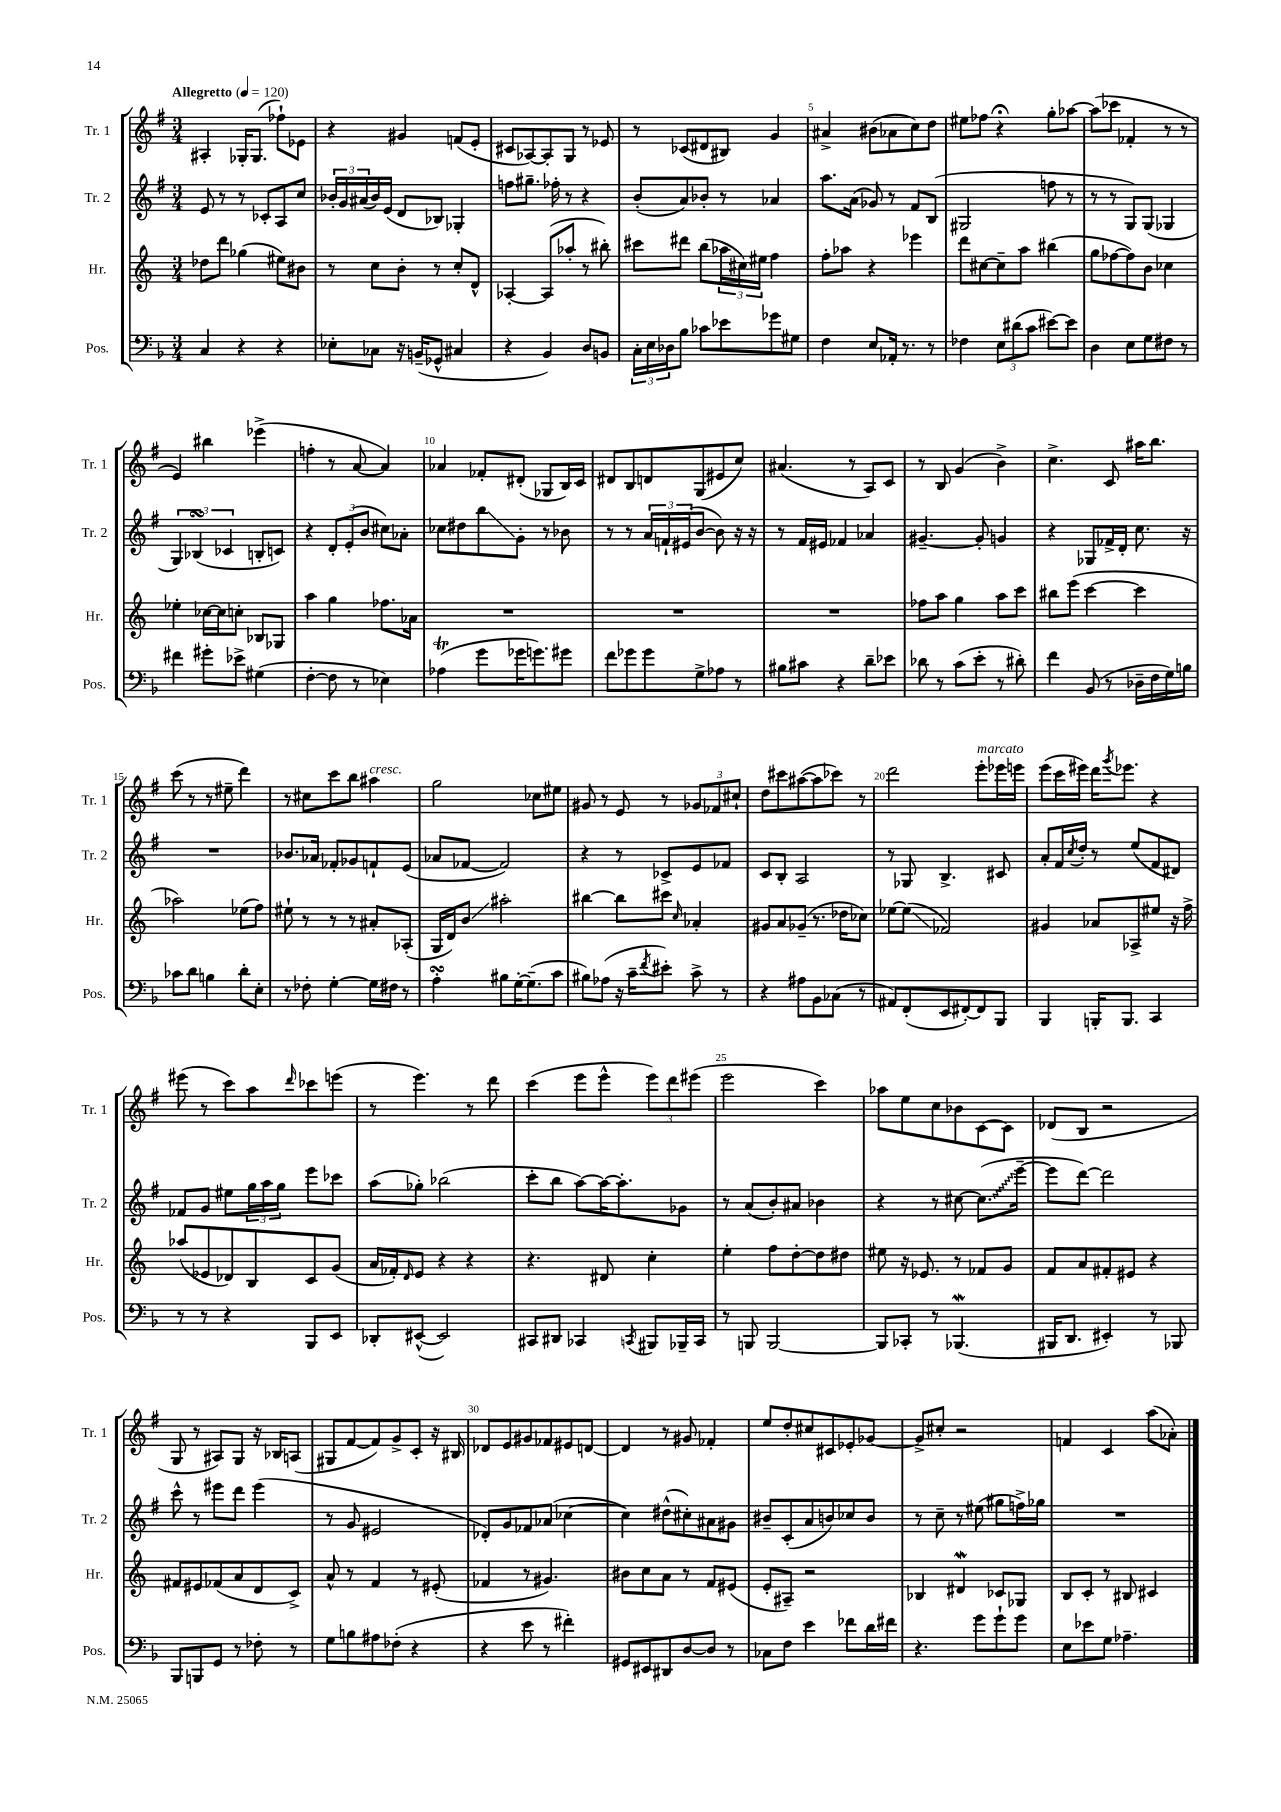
<<
\new StaffGroup <<
\new Staff = "s0" \with { instrumentName = "Tr. 1" shortInstrumentName = "Tr. 1" } {
    \clef treble \key g \major \numericTimeSignature \time 3/4 \tempo "Allegretto" 4 = 120
    ais4-. ges16-. ges8.( fes''8-!) ees'8 |
    r4 gis'4 f'8( e'8-. |
    cis'8 aes8~) aes8-. g8 r8 ees'8 |
    r8 ces'8( dis'8 bis8) g'4 |
    ais'4-> bis'8( aes'8 c''8) d''8 |
    eis''8 fes''8 r4\fermata g''8-. aes''8~ |
    aes''8( ces'''8 fes'4-. r8 r8 |
    e'4) bis''4 ees'''4->( |
    f''4-. r8 a'8~ a'4) |
    aes'4 fes'8-. dis'8-.( ges8 b16) c'16 |
    dis'8 b8 d'8 g8( eis'8 c''8) |
    ais'4.( r8 a8) c'8 |
    r8 b8 g'4( b'4->) |
    c''4.-> c'8 ais''16 b''8. |
    c'''8( r8 r8 eis''8-- d'''4) |
    r8 cis''8 c'''8 b''8 ais''4^\markup { \italic "cresc." } |
    g''2 ces''8 eis''8 |
    gis'8 r8 e'8 r8 \tuplet 3/2 { ges'8 fes'8 cis''8-! } |
    d''8 cis'''8 ais''8~( ais''8 ces'''8) r8 |
    d'''2 e'''8-.^\markup { \italic "marcato" } ees'''16 e'''16 |
    e'''8( c'''16 eis'''16) d'''16 \acciaccatura { g'''8 } ees'''8. r4 |
    eis'''8( r8 c'''8) a''8 \grace { d'''16 } ces'''8 e'''8( |
    r8 e'''4.) r8 d'''8 |
    c'''4( e'''8 e'''8-^ \tuplet 3/2 { e'''8) d'''8 eis'''8( } |
    e'''2 c'''4) |
    aes''8 e''8 c''8 bes'8 c'8~ c'8 |
    des'8( b8 r2 |
    g8 r8 ais8) g8 r16 bes16 a8( |
    gis8 fis'8~ fis'8) g'8-> c'8-. r16 bis16 |
    des'8 e'8 gis'8 fes'8 eis'8 d'8~ |
    d'4 r8 gis'8 fes'4-. |
    e''8 d''8-. cis''8 cis'8 ees'8-. ges'8~ |
    ges'8-> cis''8-. r2 |
    f'4 c'4 a''8( aes'8-.) \bar "|." |
}
\new Staff = "s1" \with { instrumentName = "Tr. 2" shortInstrumentName = "Tr. 2" } {
    \clef treble \key g \major \numericTimeSignature \time 3/4
    e'8 r8 r8 ces'8-. a8 c''8 |
    \tuplet 3/2 { bes'16-. g'16 ais'16( } bes'16) e'16( d'8 bes8) ges4-. |
    f''8 gis''8.-- fes''16-. r8 r4 |
    b'8-.( a'8) bes'8-. r8 aes'4 |
    a''8. a'16( ges'8) r8 fis'8 b8( |
    gis2 f''8 r8 |
    r8 r8 g8) g8( ges4 |
    \tuplet 3/2 { g4) bes4\turn( ces'4 } b8-. c'8) |
    r4 \tuplet 3/2 { d'8-. e'8-.( b'8 } cis''8) aes'8-. |
    ces''8 dis''8 b''8\glissando g'8-. r8 bes'8 |
    r8 r8 \tuplet 3/2 { a'16 f'16-! eis'16( } b'8~ b'8) r16 r16 |
    r8 fis'16 eis'16 fes'4 aes'4 |
    gis'4.~-- gis'8-. g'4 |
    r4 ges8 fes'16-> d'16-. c''8. r16 |
    R2. |
    bes'8. aes'16 fes'8-. ges'8 f'8-! e'8( |
    aes'8 fes'8~ fes'2) |
    r4 r8 ces'8-> e'8 fes'8 |
    c'8 b8-. a2 |
    r8 ges8 b4.-> cis'8 |
    a'8-. fis'16 \acciaccatura { c''8 } d''16-. r8 e''8( fis'8 dis'8) |
    fes'8 g'8 eis''8 \tuplet 3/2 { g''16 a''16 g''16 } e'''8 ces'''8 |
    a''8( ges''8-.) bes''2( |
    c'''8-. b''8 a''8~) a''16~ a''8.-. ges'8 |
    r8 a'8( b'8-.) ais'8 bes'4 |
    r4 r8 cis''8~ \once \override Glissando.style = #'zigzag cis''8.\glissando( e'''16~-- |
    e'''8 d'''8~) d'''2 |
    c'''8-^ r8 eis'''8 d'''8 eis'''4( |
    r8 g'8 eis'2 |
    des'8-.) g'8 fes'8 aes'8( ces''4~ |
    ces''4) dis''8-^( cis''8-.) ais'8 gis'8 |
    bis'8-- c'8-.( a'8 b'8) ces''8 b'8 |
    r8 c''8-- r8 eis''8( gis''8 f''16->) ges''16 |
    R2. \bar "|." |
}
\new Staff = "s2" \with { instrumentName = "Hr." shortInstrumentName = "Hr." } {
    \clef treble \key c \major \numericTimeSignature \time 3/4
    des''8 d'''8 ges''4( eis''8) bis'8 |
    r8 c''8 b'8-. r8 c''8-. d'8-^ |
    aes4~-. aes8( aes''8-. r8 bis''8-.) |
    cis'''8 dis'''8 b''8( \tuplet 3/2 { aes''16 cis''16) eis''16 } f''4 |
    f''8-. aes''8 r4 ees'''4 |
    d'''8 cis''8~ cis''8-- a''8 bis''4( |
    g''8 fes''8~ fes''8) b'8 ces''4 |
    ees''4-. ces''16~ ces''16 c''8-. bes8 ges8 |
    a''4 g''4 fes''8. aes'16 |
    R2. |
    R2. |
    R2. |
    fes''8 a''8 g''4 a''8 c'''8 |
    bis''8 e'''8( c'''4~ c'''4 |
    aes''2) ees''8( f''8) |
    eis''8-! r8 r8 r8 ais'8-. aes8-.( |
    g16 d'16) b'8\glissando ais''2-. |
    bis''4~ bis''8 cis'''8 \grace { c''16 } aes'4-. |
    gis'8 a'8 ges'8--( r8. des''16 ces''8) |
    ees''8~ ees''8\glissando( fes'2) |
    gis'4 aes'8 aes8-> eis''8 r16 f''16-> |
    aes''8( ees'8 des'8) b8 c'8 g'8( |
    a'16 fes'16-.) \grace { d'16 } e'8 r4 r4 |
    r4. dis'8 c''4-. |
    e''4-. f''8 d''8~-. d''8 dis''8 |
    eis''8 r16 ees'8. r8 fes'8 g'8 |
    f'8 a'8 fis'8-. eis'8 r4 |
    fis'8 eis'8 fes'8( a'8 d'8 c'8->) |
    a'8-^ r8 f'4 r8 eis'8-.( |
    fes'4 r8 gis'4.) |
    bis'8 c''8 a'8 r8 f'8 eis'8( |
    e'8-. ais8--) r2 |
    bes4 dis'4\mordent ces'8 ges8 |
    b8 c'8-. r8 bis8 cis'4 \bar "|." |
}
\new Staff = "s3" \with { instrumentName = "Pos." shortInstrumentName = "Pos." } {
    \clef bass \key f \major \numericTimeSignature \time 3/4
    c4 r4 r4 |
    ees8-. ces8 r16 b,16--( ges,8-^ cis4 |
    r4 bes,4) d8 b,8 |
    \tuplet 3/2 { c16-. e16 des16 } bes8 ces'8 ees'8 ges'8 gis8 |
    f4 e8 aes,16-. r8. r8 |
    fes4 \tuplet 3/2 { e8 dis'8( c'8 } eis'8~) eis'8 |
    d4 e8 g8 fis8 r8 |
    fis'4 gis'8-. ees'8-> gis4( |
    f4~-. f8 r8 ees4) |
    aes4\trill( g'8 ges'16 g'8.) gis'8 |
    f'8 ges'8 ges'8 g8-> aes8 r8 |
    bis8 cis'8 r4 d'8-- ees'8 |
    des'8 r8 c'8( e'8-. r8 dis'8-.) |
    f'4 bes,8( r8 des16-- f16 g16) b16 |
    ces'8 d'8 b4 d'8-. e8-. |
    r8 fes8-. g4~-. g16 fis16 r8 |
    a4-.\turn bis8 g16~-. g8.--( c'8 |
    bis8) aes8( r16 c'16-- \acciaccatura { f'8 } eis'8-.) c'8-> r8 |
    r4 ais8 bes,8 ces8( r8 |
    ais,8) f,8-.( e,8 fis,8~-.) fis,8 bes,,8 |
    bes,,4 b,,16-. b,,8. c,4 |
    r8 r8 r4 bes,,8 e,8 |
    des,8-. eis,8~-^( eis,2) |
    cis,8 dis,8 ces,4 \acciaccatura { c,8 } bis,,8 bes,,16-- c,16 |
    r8 b,,8 b,,2~ |
    b,,8 ces,8-. r8 bes,,4.\mordent( |
    bis,,16 d,8. eis,4-.) r8 bes,,8 |
    bes,,8 b,,8 g,8 r8 fes8-. r8 |
    g8 b8 ais8 fes8-.( r4 |
    r4 e'8 r8 fis'4-.) |
    gis,8 eis,8 dis,8 d8~ d8 r8 |
    ces8 f8 e'4 fes'8 d'16 fis'16 |
    r4. g'8 g'8-! g'8 |
    e8 ees'8 g8 aes4.-- \bar "|." |
}
>>
>>
\layout { \context { \Score \override BarNumber.break-visibility = ##(#f #t #t) barNumberVisibility = #(every-nth-bar-number-visible 5) } }
